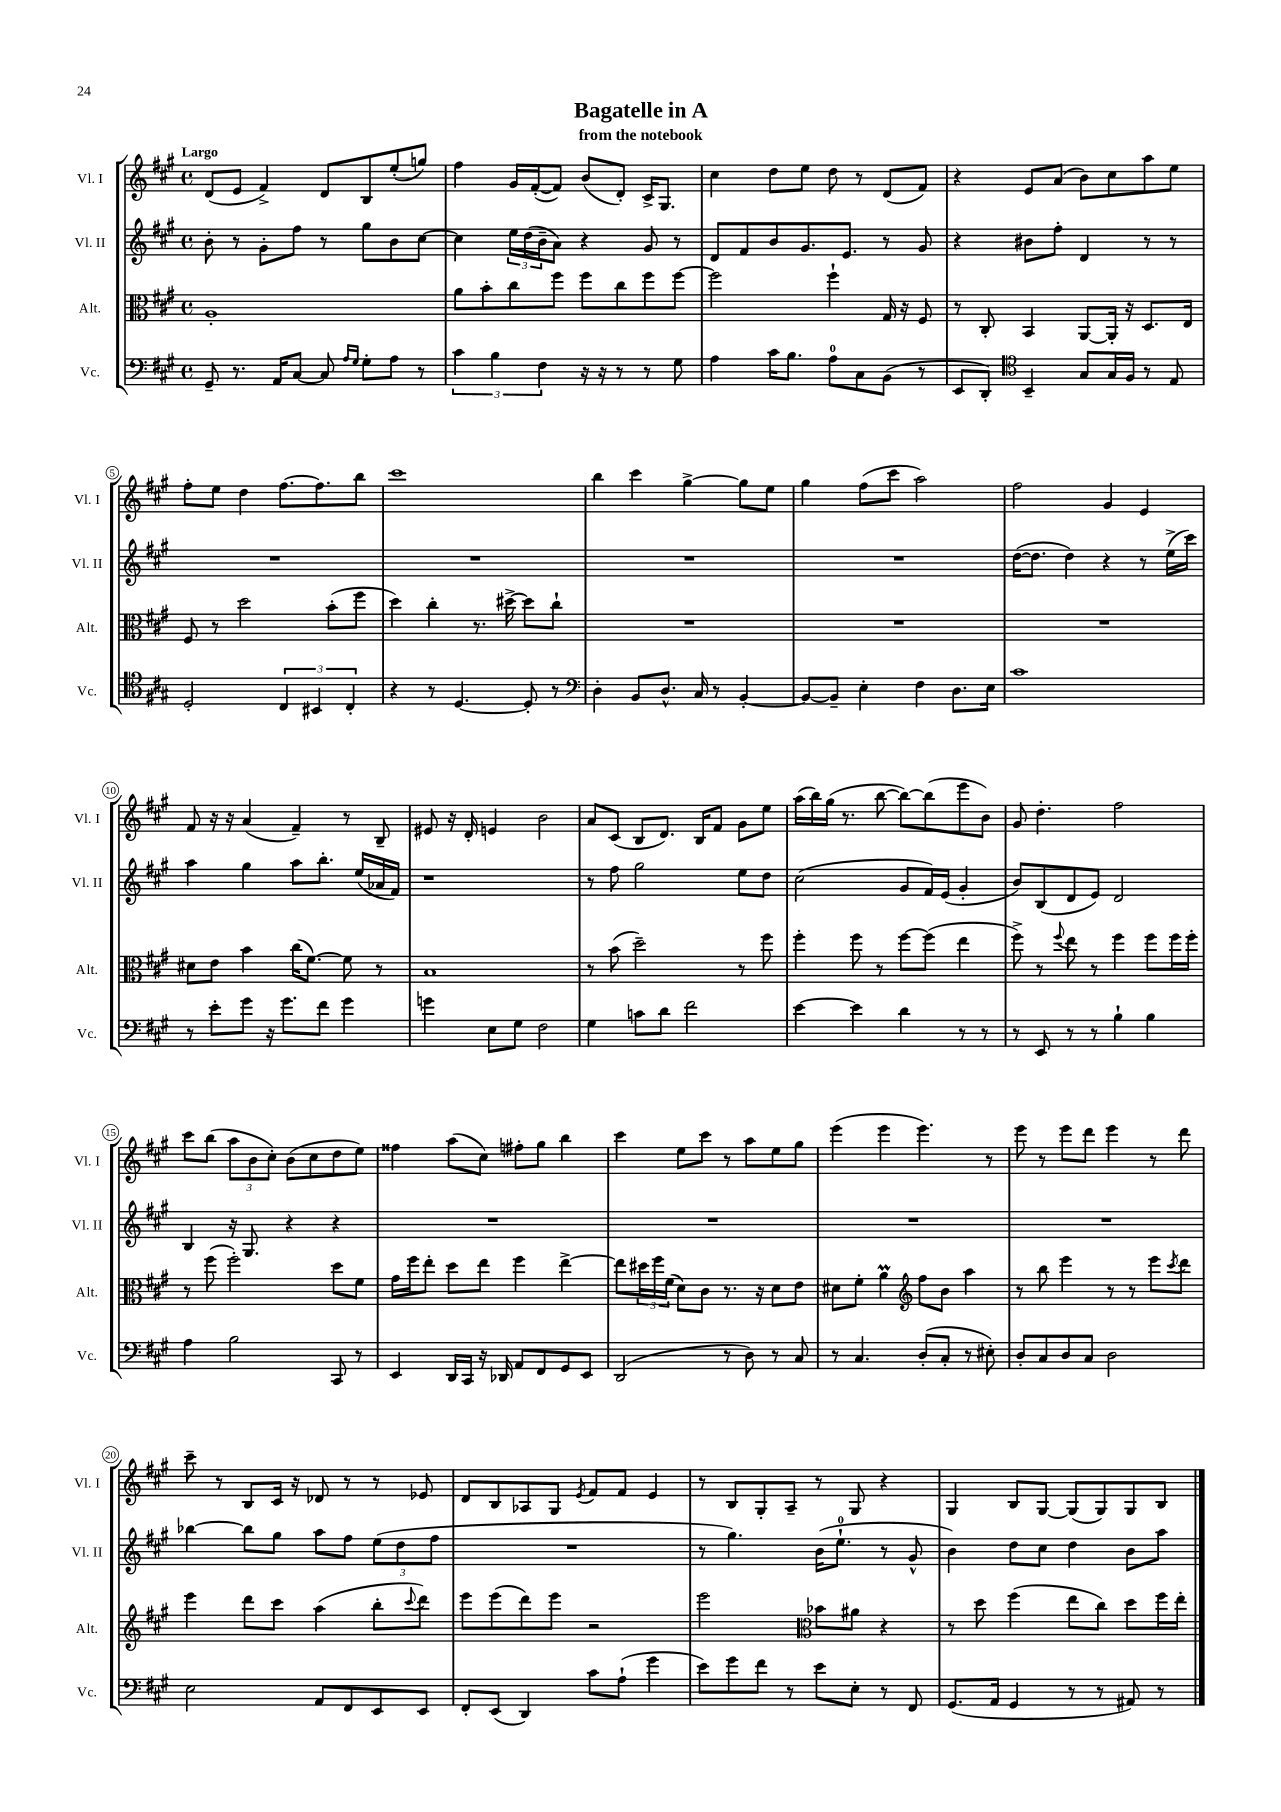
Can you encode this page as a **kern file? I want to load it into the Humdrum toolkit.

**kern	**kern	**kern	**kern
*staff4	*staff3	*staff2	*staff1
*clefF4	*clefC3	*clefG2	*clefG2
*k[f#c#g#]	*k[f#c#g#]	*k[f#c#g#]	*k[f#c#g#]
*M4/4	*M4/4	*M4/4	*M4/4
*met(c)	*met(c)	*met(c)	*met(c)
8GG#~	1A'	8b'	(8d
8.r	.	8r	8e
.	.	8g#'	4f#^)
16AA	.	.	.
[8C#	.	8ff#	.
8C#]	.	8r	8d
16qqA	.	.	.
16qqG#	.	.	.
8G#'	.	8gg#	8B
8A	.	8b	(8ee'
8r	.	[8cc#	8gg)
=	=	=	=
6c#	8a	4cc#]	4ff#
.	8b'	.	.
6B	.	.	.
.	8cc#	24ee	16g#
.	.	(24dd	.
.	.	.	([16f#'
6F#	.	24b~	.
.	8ff#	8a)	8f#])
16r	8ff#	4r	(8b
16r	.	.	.
8r	8cc#	.	8d')
8r	8ff#	8g#	16c#^
.	.	.	8.G#
8G#	[8ff#	8r	.
=	=	=	=
4A	2ff#]	8d	4cc#
.	.	8f#	.
16c#	.	8b	8dd
8.B	.	.	.
.	.	8.g#	8ee
8A	4ff#`	.	8dd
.	.	8.e	.
8C#	.	.	8r
(8BB	16G#	8r	(8d
.	16r	.	.
8r	8F#	8g#	8f#)
=	=	=	=
8EE	8r	4r	4r
8DD')	8C#'	.	.
*clefC4	*	*	*
4BB~	4BB	8b#	8e
.	.	8ff#'	(8a
8G#	[8AA	4d	8b)
16G#	16AA']	.	8cc#
16F#	16r	.	.
8r	8.D	8r	8aa
8E	.	8r	8ee
.	16E	.	.
=	=	=	=
2D'	8F#	1r	8ff#'
.	8r	.	8ee
.	2dd	.	4dd
6C#	.	.	[8.ff#
6BB#	.	.	.
.	.	.	8.ff#]
.	(8b'	.	.
6C#'	.	.	.
.	8ff#	.	8bb
=	=	=	=
4r	4dd)	1r	1ccc#
8r	4cc#'	.	.
[4.D	.	.	.
.	8.r	.	.
.	[16dd#^	.	.
8D']	8dd#]	.	.
8r	8cc#`	.	.
=	=	=	=
*clefF4	*	*	*
4D'	1r	1r	4bb
8BB	.	.	4ccc#
8.D^^	.	.	.
.	.	.	[4gg#^
16C#	.	.	.
8r	.	.	.
[4BB'	.	.	8gg#]
.	.	.	8ee
=	=	=	=
8BB_	1r	1r	4gg#
8BB~]	.	.	.
4E'	.	.	(8ff#
.	.	.	8ccc#
4F#	.	.	2aa)
8.D	.	.	.
16E	.	.	.
=	=	=	=
1c#	1r	([16dd	2ff#
.	.	8.dd]	.
.	.	4dd)	.
.	.	4r	4g#
.	.	8r	4e
.	.	(16ee^	.
.	.	16ccc#)	.
=	=	=	=
8r	8d#	4aa	8f#
8e'	8e	.	16r
.	.	.	16r
8g#	4b	4gg#	(4a
16r	.	.	.
8.g#	.	.	.
.	(16cc#	8aa	4f#~)
.	[8.f#)	.	.
8f#	.	8.bb'	.
4g#	8f#]	.	8r
.	.	(16ee	.
.	8r	16a-	8B~
.	.	16f#)	.
=	=	=	=
4g	1B	1r	8e#
.	.	.	16r
.	.	.	16d'
8E	.	.	4e
8G#	.	.	.
2F#	.	.	2b
=	=	=	=
4G#	8r	8r	8a
.	(8b	8ff#	(8c#
8c	2dd~)	2gg#	8B
8d	.	.	8.d)
2f#	.	.	.
.	.	.	16B
.	.	.	8f#
.	8r	8ee	8g#
.	8ff#	8dd	8ee
=	=	=	=
[4e	4ff#'	(2cc#	(16aa
.	.	.	16bb)
.	.	.	(16gg#
.	.	.	8.r
4e]	8ff#	.	.
.	8r	.	[8bb
4d	[8ff#	8g#	8bb_)
.	(8ff#]	16f#)	(8bb]
.	.	(16e	.
8r	4ee	4g#'	8eee
8r	.	.	8b)
=	=	=	=
8r	8ff#^)	8b)	8g#
8EE	8r	(8B	4.dd'
.	8qqff#	.	.
8r	8ee	8d	.
8r	8r	8e)	.
4B`	4ff#	2d	2ff#
4B	8ff#	.	.
.	16ff#	.	.
.	16ff#'	.	.
=	=	=	=
4A	8r	4B	8ccc#
.	(8ff#	.	(8bb
2B	2ff#')	16r	12aa
.	.	8.G#	.
.	.	.	12b
.	.	.	12cc#')
.	.	4r	(8b
.	.	.	8cc#
8CC#	8dd	4r	8dd
8r	8f#	.	8ee)
=	=	=	=
4EE	16g#	1r	4ff##
.	16ff#	.	.
.	8ee'	.	.
16DD	8dd	.	(8aa
16CC#	.	.	.
16r	8ee	.	8cc#)
16DD-	.	.	.
8AA	4ff#	.	8ff#'
8FF#	.	.	8gg#
8GG#	[4ee^	.	4bb
8EE	.	.	.
=	=	=	=
(2DD	8ee]	1r	4ccc#
.	24dd#	.	.
.	24ff#	.	.
.	(24f#	.	.
.	8d)	.	8ee
.	8c#	.	8ccc#
8r	8.r	.	8r
8D)	.	.	8aa
.	16r	.	.
8r	8d	.	8ee
8C#	8e	.	8gg#
=	=	=	=
8r	8d#	1r	(4eee
4.C#	8f#'	.	.
.	4a	.	4eee
*	*clefG2	*	*
(8D'	8ff#	.	4.eee)
8C#'	8b	.	.
8r	4aa	.	.
8E#')	.	.	8r
=	=	=	=
8D'	8r	1r	8eee
8C#	8bb	.	8r
8D	4eee	.	8eee
8C#	.	.	8ddd
2D	8r	.	4eee
.	8r	.	.
.	8eee	.	8r
.	8qccc#	.	.
.	8ddd	.	8ddd
=	=	=	=
2E	4eee	[4bb-	8ccc#~
.	.	.	8r
.	8ddd	8bb-]	8B
.	8ccc#	8gg#	16c#
.	.	.	16r
8AA	(4aa	8aa	8d-
8FF#	.	8ff#	8r
8EE	8bb'	(12ee	8r
.	.	12dd	.
.	8qqccc#	.	.
8EE	8ddd)	.	8e-
.	.	12ff#	.
=	=	=	=
8FF#'	8eee	1r	8d
(8EE	(8eee	.	8B
4DD)	8ddd)	.	8A-
.	8eee	.	8G#
.	.	.	8qe
8c#	2r	.	8f#
(8A`	.	.	8f#
4g#	.	.	4e
=	=	=	=
8e)	2eee	8r	8r
8g#	.	4.gg#)	8B
8f#	.	.	8G#'
8r	.	.	8A~
*	*clefC3	*	*
8e	8b-	(16b	8r
.	.	8.ee`	.
8E'	8a#	.	8G#
8r	4r	8r	4r
8FF#	.	8g#^^	.
=	=	=	=
(8.GG#	8r	4b)	4G#
.	8dd	.	.
16AA	.	.	.
4GG#	(4ff#	8dd	8B
.	.	8cc#	[8G#
8r	8ee	4dd	(8G#]
8r	8cc#)	.	8G#)
8AA#)	8dd	8b	8G#
8r	16ff#	8aa	8B
.	16ee'	.	.
==	==	==	==
*-	*-	*-	*-
